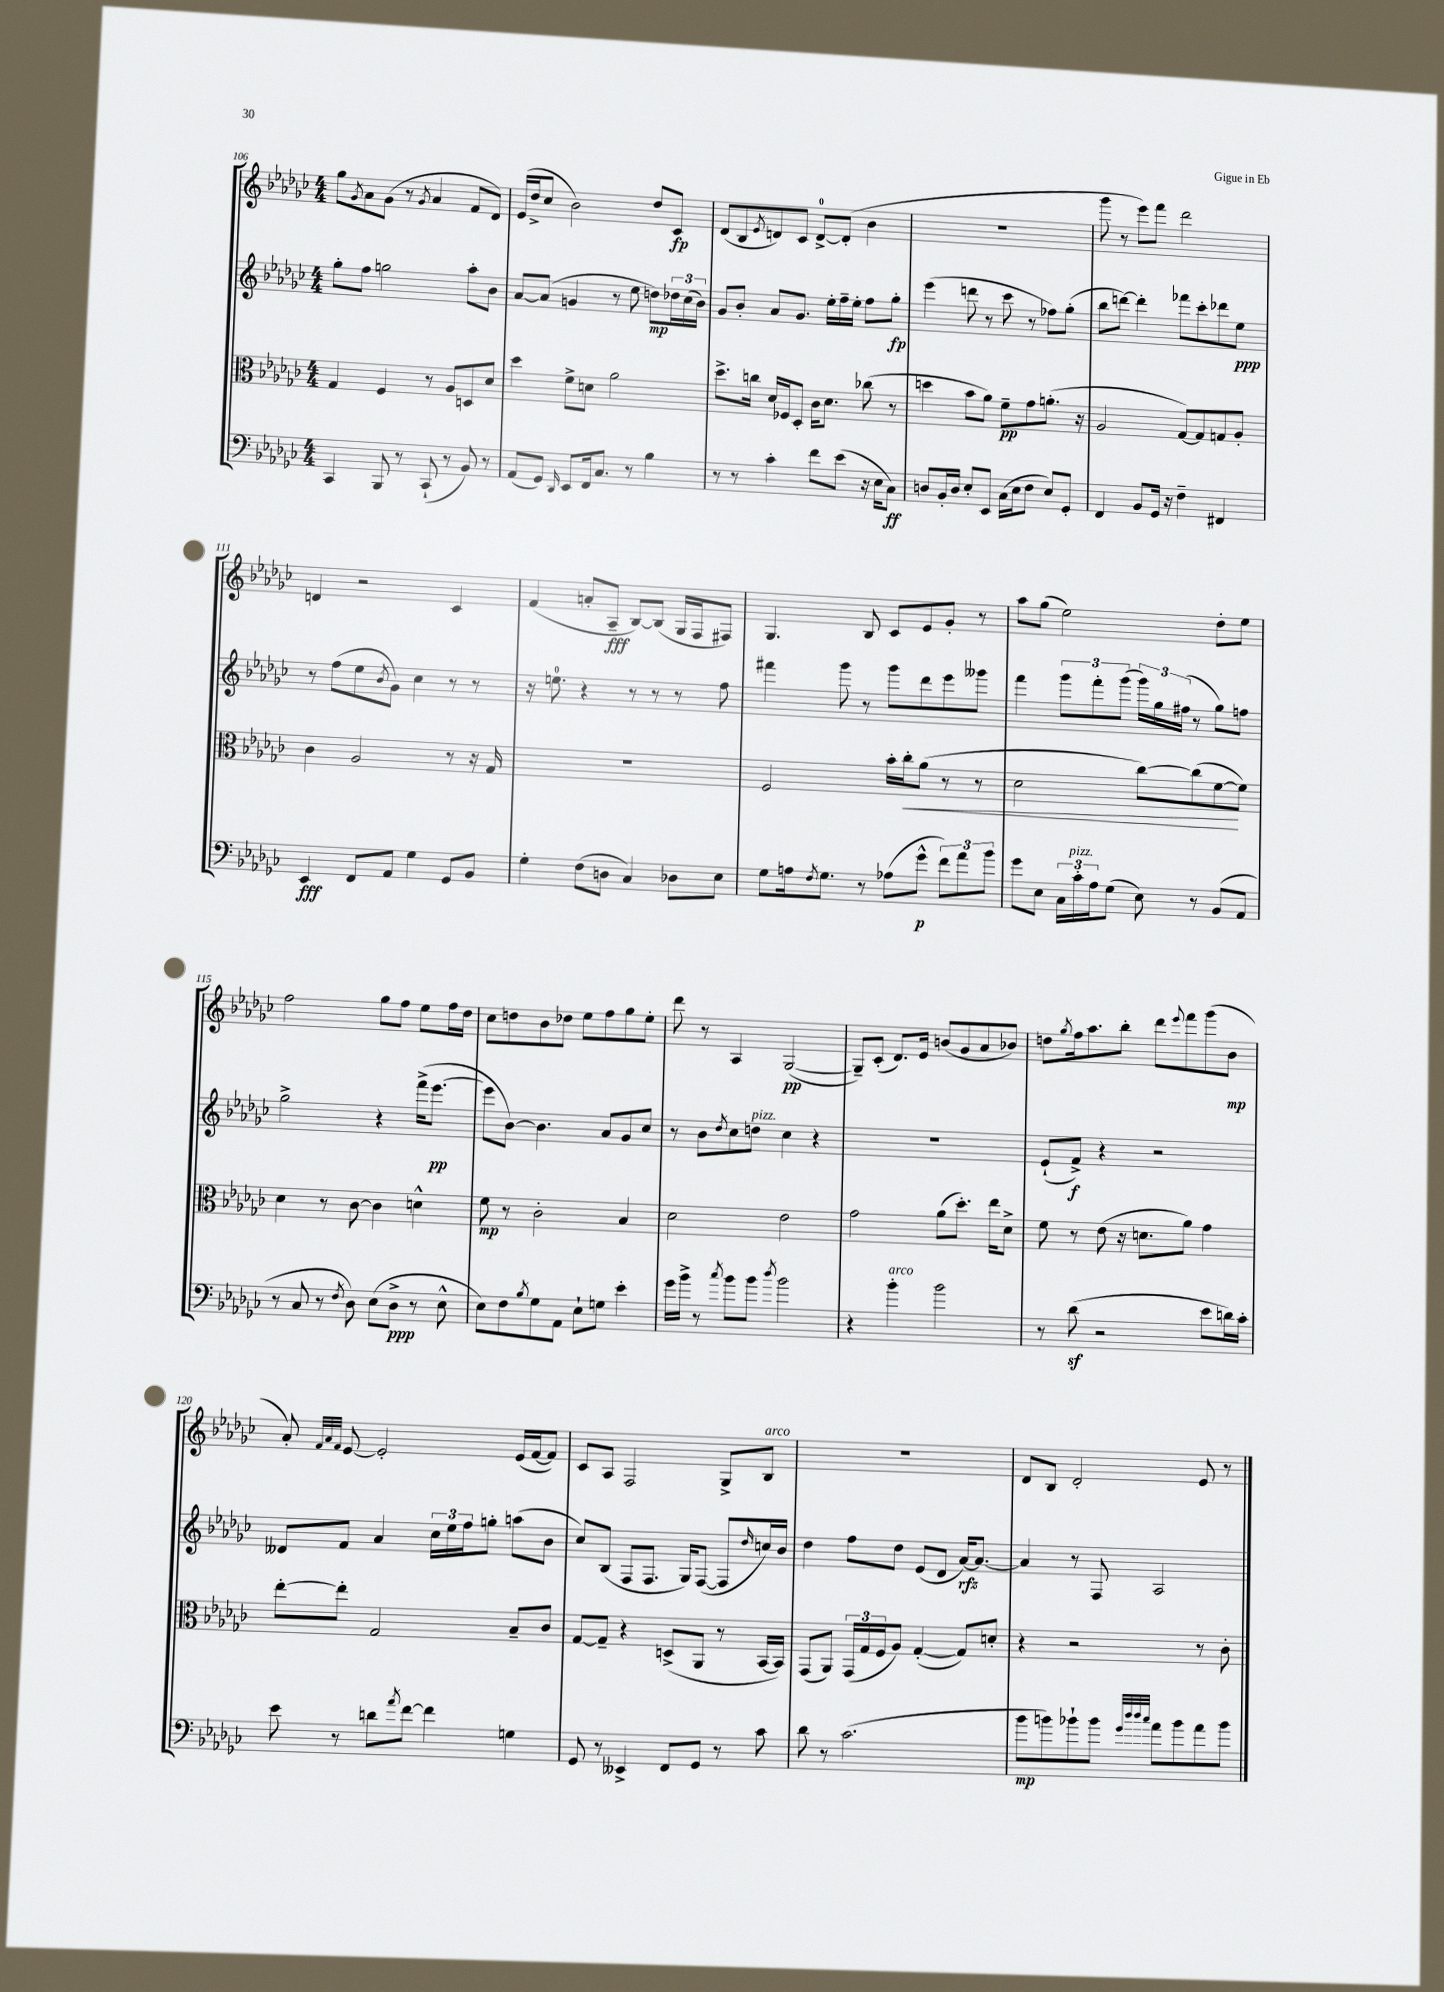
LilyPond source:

<<
\new StaffGroup <<
\new Staff = "s0" {
    \clef treble \key ges \major \numericTimeSignature \time 4/4
    ges''8 \acciaccatura { ges'8 } aes'8 ges'8( r8 \acciaccatura { ges'8 } aes'4 f'8 des'8) |
    ees'16( des''16-> ces''8 bes'2) des''8 ces'8\fp |
    des'8( bes8 \acciaccatura { ees'8 } d'8) ces'8 d'8-0~-> d'8-.( bes'4 |
    R1 |
    ges'''8 r8 ees'''8) f'''8 des'''2 |
    d'4 r2 ces'4 |
    f'4( a'8-. aes8--\fff bes8~) bes8( ges16 f16 fis8) |
    ges4. bes8 ces'8 ees'8 ges'8-. r8 |
    aes''8 ges''8( ees''2) des''8-. ees''8 |
    f''2 ges''8 f''8 ees''8 f''16 des''16 |
    ces''8 d''8 bes'8 des''8 ees''8 f''8 ges''8 ees''8-. |
    des'''8 r8 aes4 ges2~\pp( |
    ges8--) ces'8-.( des'8.) ees'16 b'8( ges'8 aes'8 bes'8) |
    d''8 \acciaccatura { ges''8 } f''16 aes''8. bes''8-. des'''8 \appoggiatura { ees'''8 } f'''8 ges'''8( bes'8\mp |
    aes'8-.) \grace { f'32 aes'32 f'32 } ees'8~ ees'2-. ees'16( f'16~ f'8) |
    ces'8 aes8 f2 ges8-> bes8^\markup { \italic "arco" } |
    R1 |
    des'8 bes8 des'2-. ees'8 r8 \bar "|." |
}
\new Staff = "s1" {
    \clef treble \key ges \major \numericTimeSignature \time 4/4
    ges''8-. f''8 g''2 aes''8-. bes'8 |
    aes'8~ aes'8( g'4 r8 ees''8 d''8\mp) \tuplet 3/2 { des''16 ces''16( bes'16) } |
    ges'8 bes'8-. aes'8 ges'8. ees''16-. f''16-- ees''16-. f''8 ges''8-.\fp |
    ees'''4( d'''8 r8 ces'''8 r8 fes''8) ges''8-.( |
    bes''8 d'''8~) d'''4-. fes'''8 ces'''8-. des'''8 ees''8\ppp |
    r8 f''8( ees''8 \acciaccatura { bes'8 } ges'8) ces''4 r8 r8 |
    r16 e''8.-0 r4 r8 r8 r8 f''8 |
    fis'''4 ges'''8 r8 ges'''8 des'''8 ees'''8 geses'''8 |
    f'''4 \tuplet 3/2 { ges'''8 f'''8-. ges'''8( } \tuplet 3/2 { ges'''16) ges''16 fis''16( } r8 ges''8) f''8 |
    ges''2-> r4 f'''16->( ees'''8.~\pp |
    ees'''8 bes'8~) bes'4. aes'8 ges'8 ces''8 |
    r8 bes'8 \acciaccatura { des''8 } ces''8 d''8^\markup { \italic "pizz." } ces''4 r4 |
    R1 |
    ees'8-!( f'8->\f) r4 r2 |
    deses'8 f'8 aes'4 \tuplet 3/2 { ces''16 ees''16 f''16 } g''8-. a''8( bes'8 |
    ces''8) bes8( f8 f8. ges16) f8~( f8 \grace { des''16 } c''16) bes'16 |
    des''4 f''8 des''8 ees'8( des'8 aes'16~\rfz) aes'8.~ |
    aes'4 r8 f8 aes2 \bar "|." |
}
\new Staff = "s2" {
    \clef alto \key ges \major \numericTimeSignature \time 4/4
    ges4 f4 r8 aes8 d8 des'8 |
    des''4 f'8-> d'8 aes'2 |
    des''8.-> c''16 des'16 fes16 des8-. ces'16 des'8. ces''8( r8 |
    d''4 bes'8 aes'8) f'8--\pp ges'8 a'8.-.( r16 |
    aes2 ges8~) ges8 g8 aes8-. |
    ces'4 aes2 r8 r16 ges16 |
    R1 |
    f2 bes'16-. ces''16-.\< aes'8( r8 r8 |
    des'2 ces''8~) ces''8( f'8~\! f'8) |
    des'4 r8 ces'8~ ces'4 d'4-^ |
    f'8\mp r8 ces'2-. bes4 |
    des'2 ees'2 |
    ges'2 aes'8( des''8.-.) ees''16 des'8-> |
    f'8 r8 ees'8( r16 d'8. aes'8) ges'4 |
    ees''8~-. ees''8-. ges2 bes8-- ces'8 |
    ges8~ ges8-- r4 d8->( aes,8 r8 bes,16~ bes,16) |
    ges,8( aes,8) \tuplet 3/2 { ges,16( ges16 f16 } aes8) ges4~-.( ges8) d'8-. |
    r4 r2 r8 ces'8-. \bar "|." |
}
\new Staff = "s3" {
    \clef bass \key ges \major \numericTimeSignature \time 4/4
    ces,4 bes,,8 r8 ces,8-!( r8 bes,8) r8 |
    aes,8( ges,8) \grace { des,16 } ees,8 f,16 ces8. r8 bes4 |
    r8 r8 ces'4-. f'8 ees'8( r16 ees16 ces8\ff) |
    d8 bes,16-. d16 ees8-. ees,8 ces16( ees16 f8 ees8) ges,8-. |
    f,4 bes,8 ges,16 r16 f4-- fis,4 |
    ees,4\fff f,8 aes,8 ges4 ges,8 bes,8 |
    ges4-. f8( d8 ces4) des8 ees8 |
    ges8 a16 \acciaccatura { f8 } ges8. r8 aes8( ges'8-^\p \tuplet 3/2 { f'8) aes'8 bes'8 } |
    ges'8 ees8 \tuplet 3/2 { ces16 ces'16-.^\markup { \italic "pizz." } aes16 } ges8( ees8) r8 bes,8( aes,8 |
    r8 ces8 r8 \acciaccatura { f8 } des8) ees8( des8->\ppp r8 ees8-^ |
    ees8) f8 \acciaccatura { bes8 } ges8 aes,8 ees8-! g8 ees'4-. |
    ges'16 bes'16-> r8 \acciaccatura { ces''8 } bes'8 bes'8 \acciaccatura { des''8 } bes'2 |
    r4 bes'4-.^\markup { \italic "arco" } bes'2 |
    r8 des'8\sf( r2 ees'8 d'16) ces'16-. |
    ees'8 r8 d'8 \acciaccatura { aes'8 } f'8~ f'4 g4 |
    ges,8 r8 eeses,4-> f,8 ges,8 r8 ces'8 |
    des'8 r8 ces'2.( |
    bes'8\mp b'8) bes'8-! bes'8 \grace { ges'32 des''32 des''32 ces''32 } aes'8 bes'8 aes'8 bes'8 \bar "|." |
}
>>
>>
\layout { \context { \Score currentBarNumber = #106 } }
